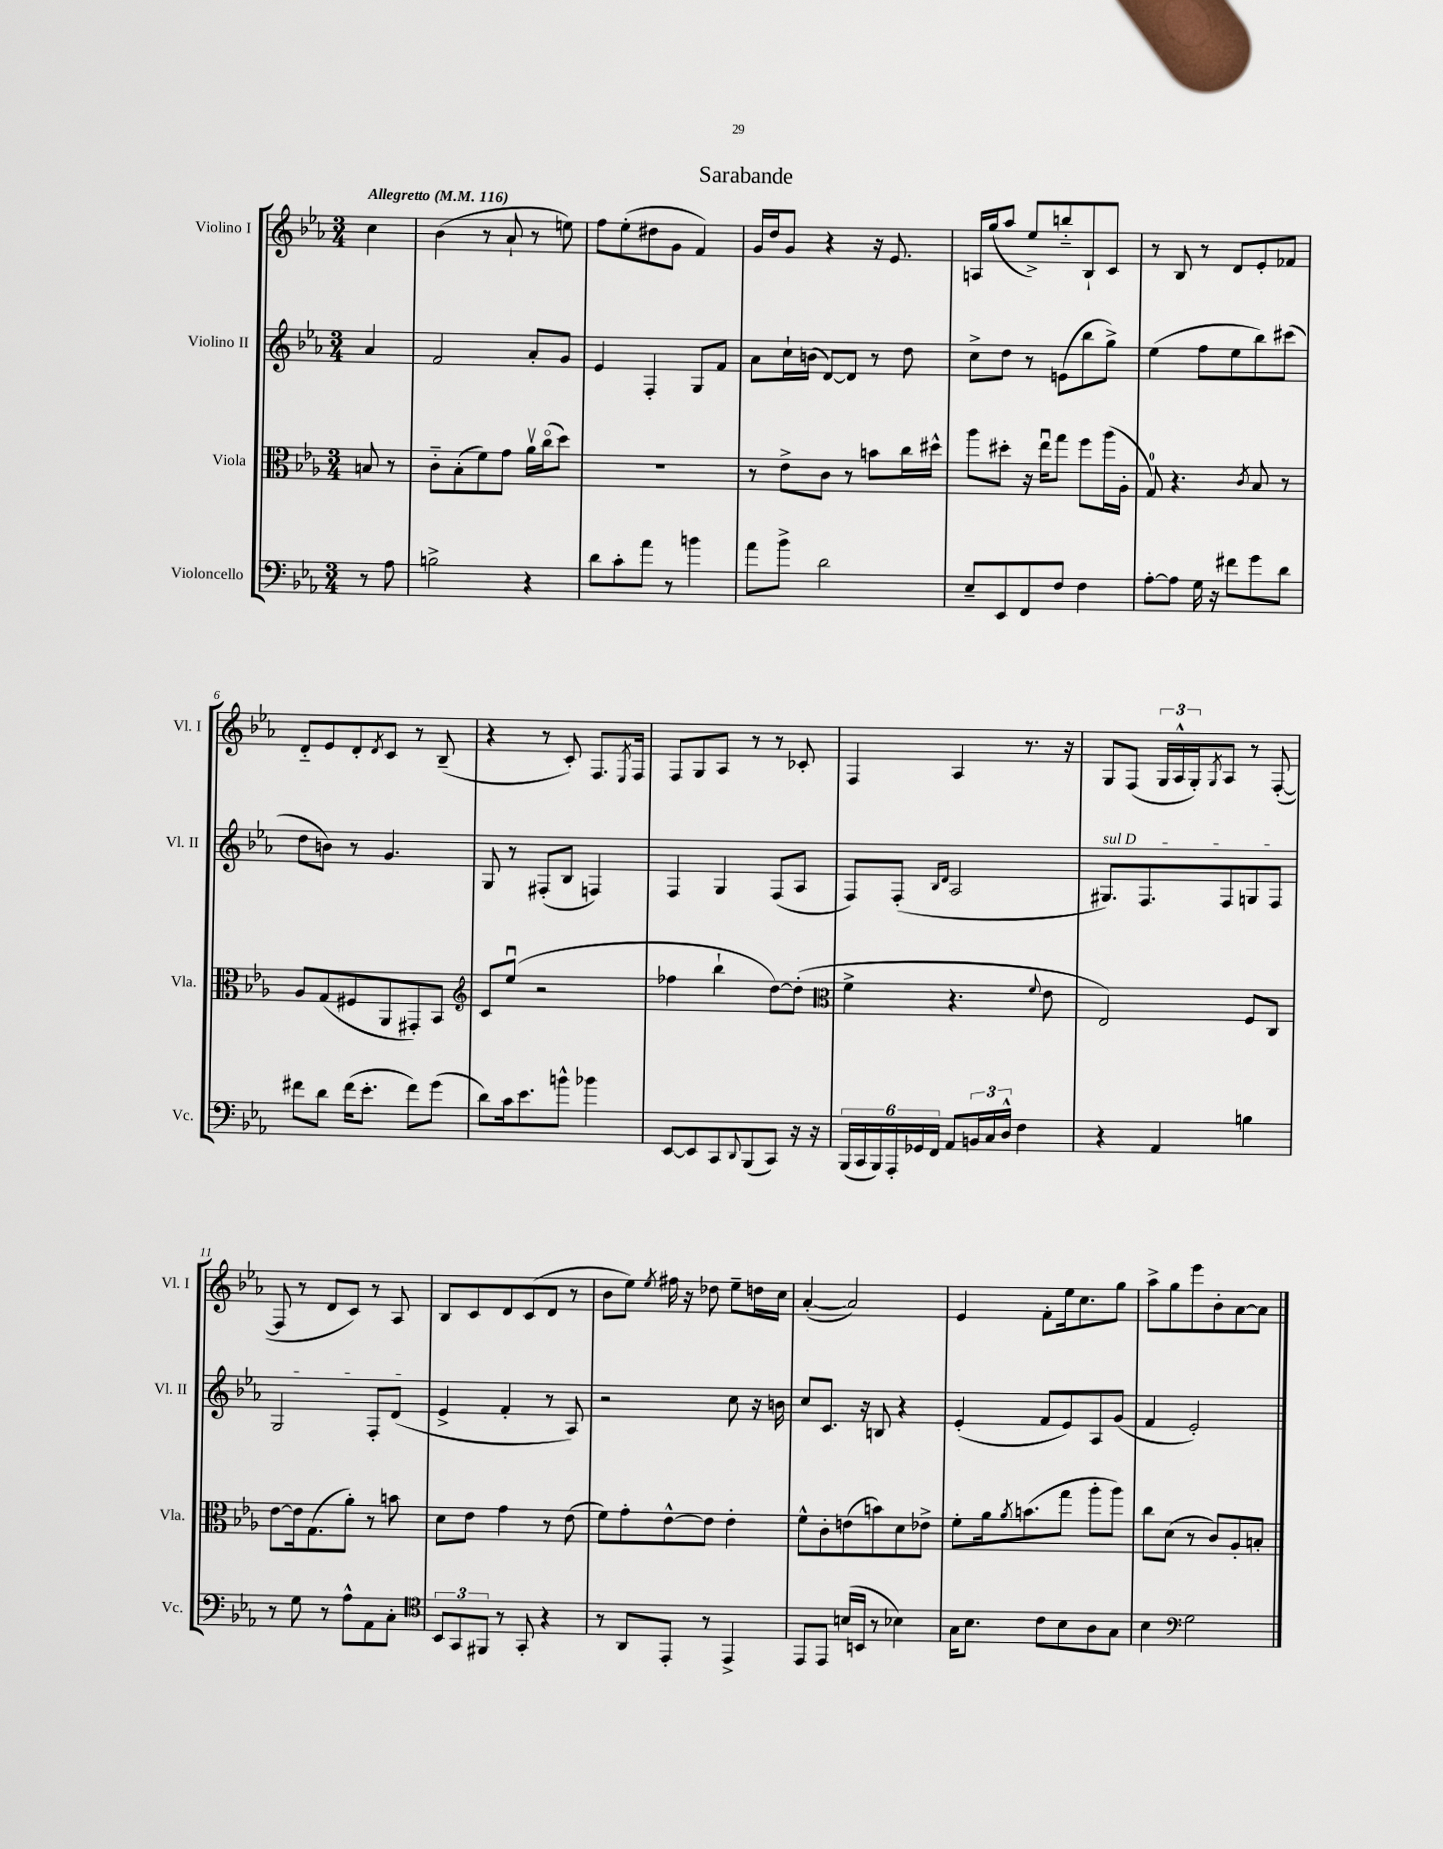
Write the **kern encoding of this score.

**kern	**kern	**kern	**kern
*staff4	*staff3	*staff2	*staff1
*clefF4	*clefC3	*clefG2	*clefG2
*k[b-e-a-]	*k[b-e-a-]	*k[b-e-a-]	*k[b-e-a-]
*M3/4	*M3/4	*M3/4	*M3/4
*MM116	*MM116	*MM116	*MM116
8r	8B	4a-	4cc
8A-	8r	.	.
=	=	=	=
2B^	8c'~	2f	(4b-
.	(8B-'	.	.
.	8f)	.	8r
.	8g	.	8a-`
4r	16a-v	8a-'	8r
.	(16cco	.	.
.	8dd)	8g	8ee)
=	=	=	=
8d	2.r	4e-	8ff
8c'	.	.	(8ee-'
8a-	.	4F'	8dd#
8r	.	.	8g
4b	.	8G	4f)
.	.	8f	.
=	=	=	=
8a-	8r	8a-	16g
.	.	.	16dd
8b-^	8e-^	16cc`	8g
.	.	(16b	.
2d	8c	[8d)	4r
.	8r	8d]	.
.	8b	8r	16r
.	.	.	8.e-
.	16cc	8dd	.
.	16dd#^^	.	.
=	=	=	=
8E-~	8aa-	8cc^	16A
.	.	.	(16gg
8EE-	8dd#'	8dd	8aa-
8FF	16r	8r	8ee-^)
.	16ee-u	.	.
8F	8gg	(8e	8bb'~
4F	8ff	8bb-	8B-`
.	(16aa-	8gg^)	8c
.	16A-'	.	.
=	=	=	=
[8A-'	8G)	(4ee-	8r
8A-]	4.r	.	8B-
16G	.	8ff	8r
16r	.	.	.
8f#	.	8ee-	8d
.	8qc	.	.
8g	8B-	8bb-)	8e-'
8d	8r	(8ccc#	8f-
=	=	=	=
8f#	8A-	8dd	8d'~
8d	(8G	8b)	8e-
(16f#	8F#	8r	8d'
8.e-'	.	.	.
.	.	.	8qd
.	8AA-	4.g	8c
8f#)	8GG#')	.	8r
(8g	8BB-	.	(8B-~
=	=	=	=
*	*clefG2	*	*
8d)	8c	8G	4r
16c	(8ee-u	8r	.
8.e-	.	.	.
.	2r	(8F#'	8r
8b^^	.	8B-	8c')
4b-	.	4F)	8.F
.	.	.	8qE-
.	.	.	16F
=	=	=	=
[8EE-	4ff-	4F	8F
8EE-]	.	.	8G
8CC	4bb-`	4G	8A-
8qqDD	.	.	.
(8BBB-	.	.	8r
8CC)	[8dd)	(8F	8r
16r	(8dd']	8A-	8c-'
16r	.	.	.
=	=	=	=
*	*clefC3	*	*
(24BBB-	4f^	8F)	4F
24CC	.	.	.
24BBB-)	.	.	.
24AAA-'	.	(8F'	.
24GG-	.	.	.
24FF	.	.	.
.	.	16qqB-	.
.	.	16qqd	.
8AA-	4.r	2A-	4A-
24BB	.	.	.
24C	.	.	.
24D^^	.	.	.
4F	.	.	8.r
.	8qqf	.	.
.	8e-	.	.
.	.	.	16r
=	=	=	=
4r	2E-)	8.G#)	8G
.	.	.	(8F
.	.	8.F	.
4AA-	.	.	24G
.	.	.	24A-^^
.	.	.	24G')
.	.	.	8qG
.	.	8F	8A-
4B	8F	8G	8r
.	8C	8F	([8F'
=	=	=	=
8r	[8e-	2G	8F]
8G	16e-]	.	8r
.	(8.G	.	.
8r	.	.	8d
8A-^^	8a-')	.	8c)
8AA-	8r	8F'	8r
8C'	8b	(8d	8A-
=	=	=	=
*clefC4	*	*	*
12BB-	8d	4e-^	8B-
12GG	.	.	.
.	8e-	.	8c
12FF#	.	.	.
8r	4g	4f'	8d
8GG'	.	.	(8c
4r	8r	8r	8d
.	(8e-	8A-)	8r
=	=	=	=
8r	8f)	2r	8b-
8AA-	8g'	.	8ee-)
.	.	.	8qee-
8EE-'	[8e-^^	.	16ff#
.	.	.	16r
8r	8e-]	.	8dd-
4EE-^	4e-'	8cc	8ee-~
.	.	16r	16dd
.	.	16b	16cc
=	=	=	=
8EE-	8f^^	8cc	([4a-'
8EE-	8c'	8.c	.
(16B	(8e	.	2a-])
16BB	.	16r	.
8r	8b)	8B	.
4B-)	8d	4r	.
.	8e-^	.	.
=	=	=	=
16G	8f'	(4e-'	4e-
8.B-	.	.	.
.	16a-	.	.
.	8qa-	.	.
.	(8.b	.	.
8c	.	8f	8f'
8B-	8gg	8e-)	16ee-
.	.	.	8.cc
8A-	8aa-'	8A-	.
8G	8aa-)	(8g	8gg
=	=	=	=
4B-	8cc	4f	8aa-^
.	(8d	.	8gg
*clefF4	*	*	*
2G	8r	2e-')	8eee-
.	8c)	.	8b-'
.	8A-'	.	[8a-
.	8B'	.	8a-]
==	==	==	==
*-	*-	*-	*-
